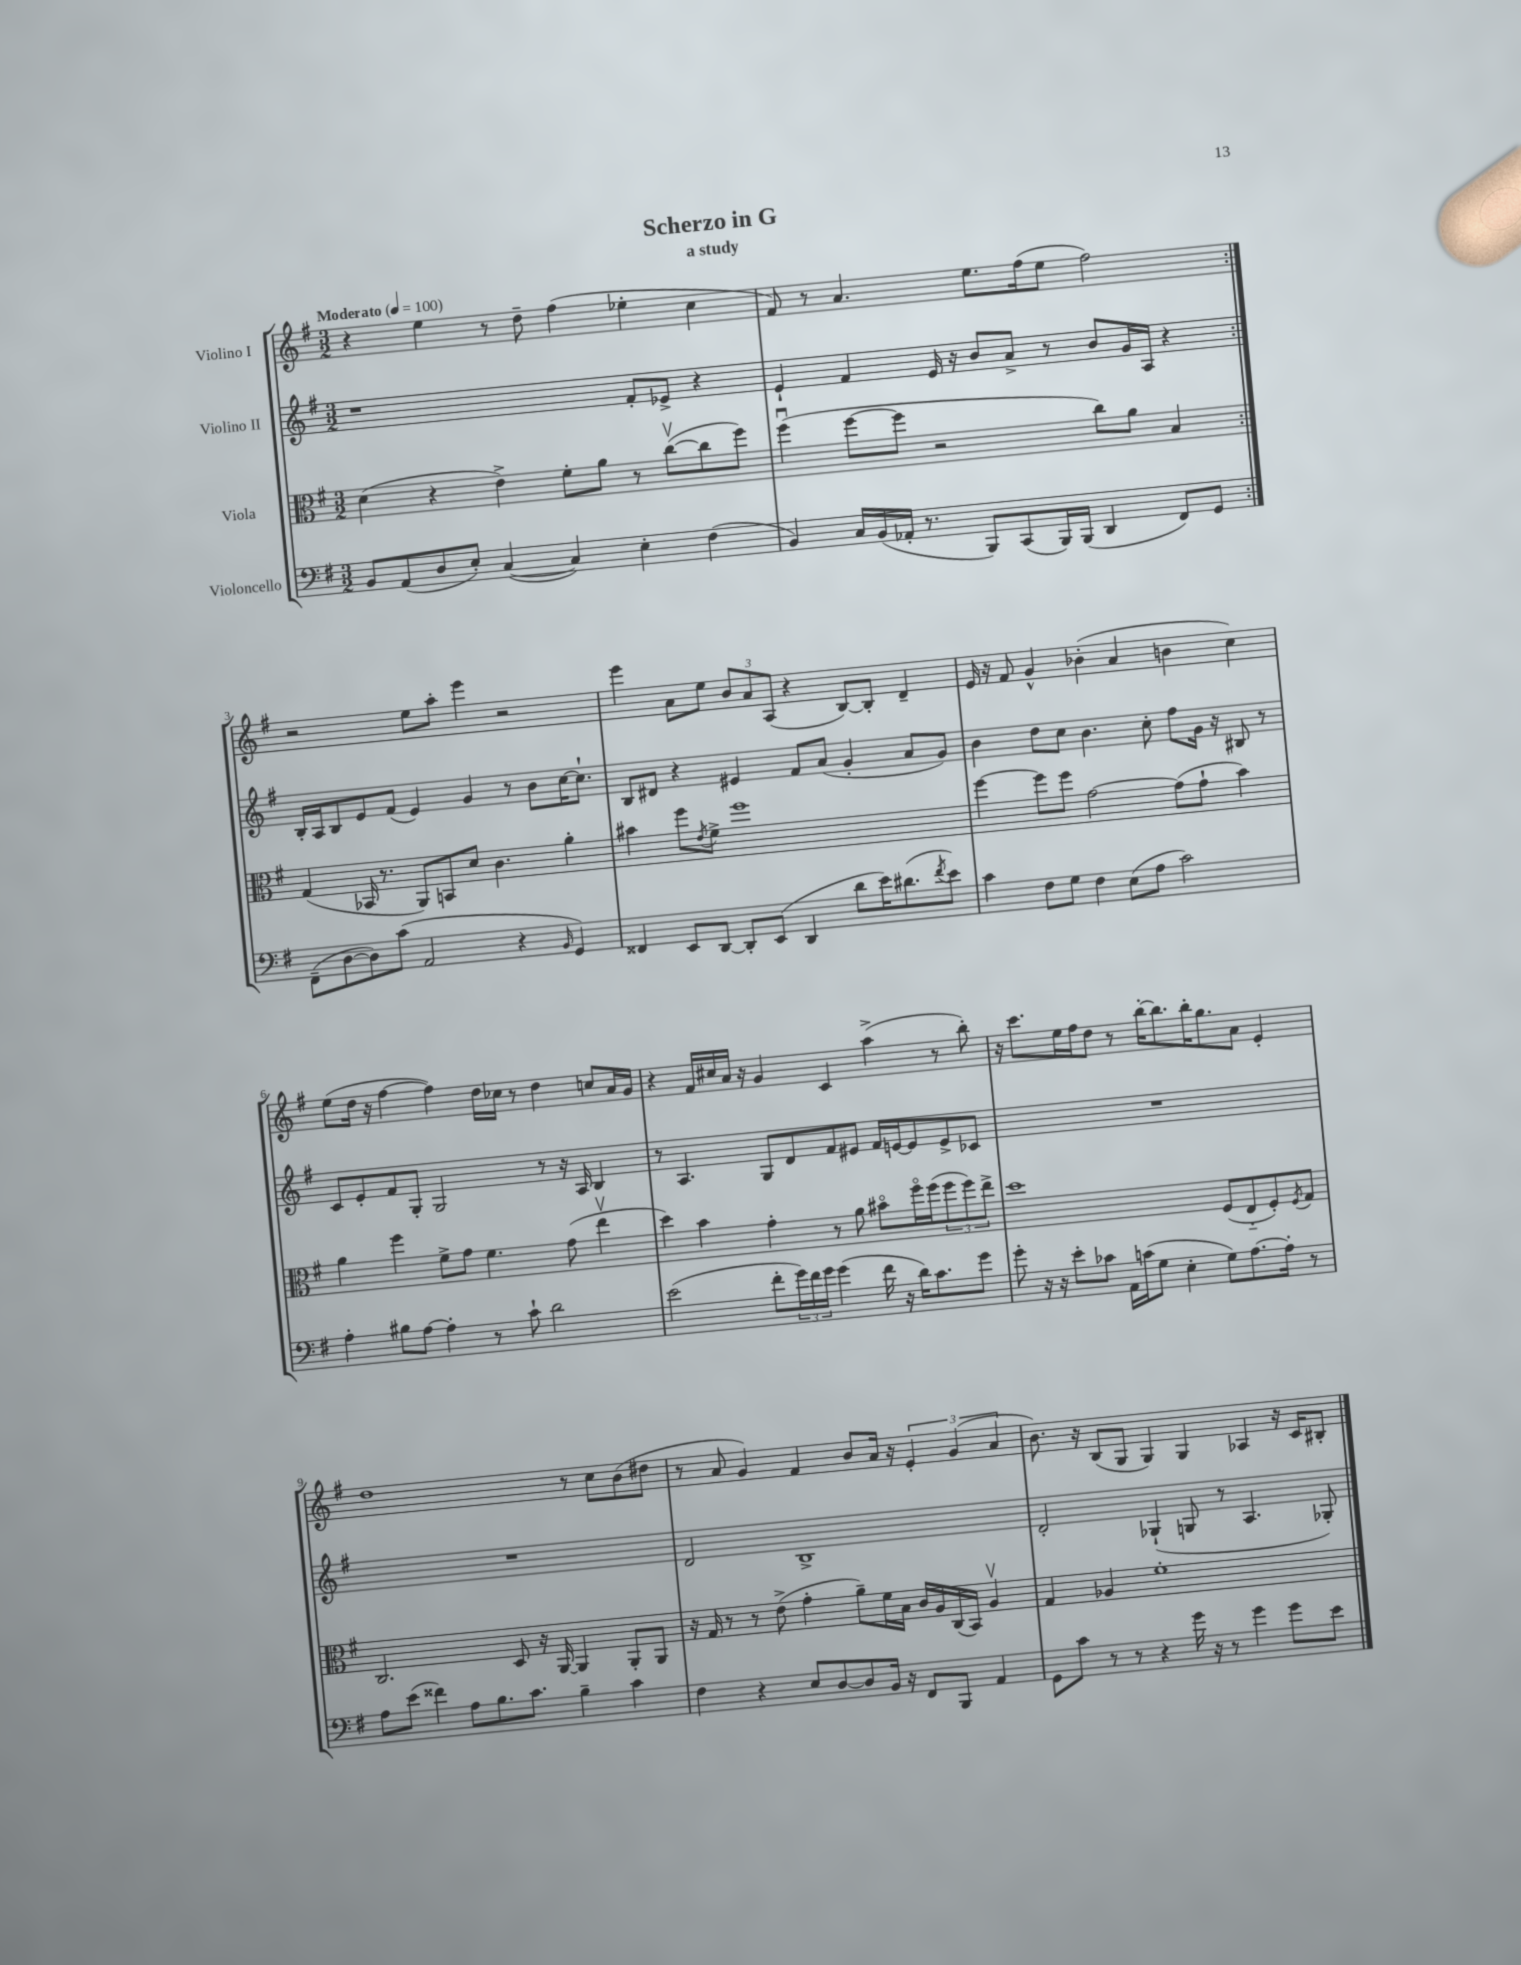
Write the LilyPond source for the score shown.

\header { title = "Scherzo in G" subtitle = "a study" }
<<
\new StaffGroup <<
\new Staff = "s0" \with { instrumentName = "Violino I" } {
    \clef treble \key g \major \numericTimeSignature \time 3/2 \tempo "Moderato" 4 = 100
    \repeat volta 2 { r4 e''4 r8 d''8-- fis''4( ees''4-. c''4 |
    fis'8) r8 a'4. e''8. fis''16( e''8 fis''2) | }
    r2 e''8 a''8-. e'''4 r2 |
    e'''4 a'8 e''8 \tuplet 3/2 { b'8 a'8 a8( } r4 b8~) b8-. d'4-- |
    e'16 r16 fis'8 g'4-^ bes'4-.( a'4 b'4 c''4) |
    e''8( d''16 r16 fis''4~ fis''4) d''16 ces''16 r8 d''4 c''8 a'16 g'16 |
    r4 fis'16 cis''16 a'16 r16 g'4 c'4 a''4->( r8 b''8-.) |
    r16 c'''8. e''16 fis''16 d''8 r8 b''16~-. b''8. b''16-. g''8. a'8 e'4-. |
    d''1 r8 c''8 b'8( dis''8 |
    r8 a'8 g'4) fis'4 b'8 a'16 r16 \tuplet 3/2 { e'4-. g'4( a'4 } |
    b'8.) r16 b8( g8 g4) g4 aes4 r16 c'16 bis8-. \bar "|." |
}
\new Staff = "s1" \with { instrumentName = "Violino II" } {
    \clef treble \key g \major \numericTimeSignature \time 3/2
    \repeat volta 2 { r1 fis'8-. ees'8-> r4 |
    e'4-! fis'4 e'16 r16 b'8 a'8-> r8 b'8 g'16 a16 r4 | }
    b16-. a16 b8 e'8 fis'8( e'4) g'4 r8 b'8 c''16~ c''8.-! |
    b8 dis'8 r4 eis'4 fis'8 a'8( g'4-. a'8 g'8) |
    b'4 d''8 c''8 b'4. c''8-. fis''8 g'16 r16 bis8 r8 |
    c'8 e'8-. fis'8 g8-. g2 r8 r16 a16 b4 |
    r8 a4. g8 d'8 fis'8 eis'8 fis'16 e'16~ e'8 e'8-> ces'8 |
    R1. |
    R1. |
    d'2 b1-> |
    d'2-. ges4-!( g8 r8 a4. ges8-.) \bar "|." |
}
\new Staff = "s2" \with { instrumentName = "Viola" } {
    \clef alto \key g \major \numericTimeSignature \time 3/2
    \repeat volta 2 { d'4( r4 e'4->) fis'8-. a'8 r8 c''8~\upbow( c''8 fis''8) |
    fis''4\downbow( fis''8~ fis''8 r2 c''8) a'8 b4 | }
    g4( bes,16 r8. a,8) b,8 d'8 c'4. a'4-. |
    bis'4 fis''8 \acciaccatura { e'8 } fis'8-> fis''1 |
    fis''4~ fis''8 fis''8 g'2~ g'8( g'8-! b'4) |
    a'4 fis''4 fis'8-> g'8 fis'4. g'8( e''4\upbow |
    d''4) b'4 g'4-. r8 a'8 bis'8\flageolet fis''16\flageolet fis''16( \tuplet 3/2 { fis''8 fis''8) e''8-> } |
    d''1 fis8( e8-_ fis8-.) \acciaccatura { fis8 } g8 |
    c2. d8 r16 a,16~ a,4 a,8-. a,8 |
    r16 g16 r8 r8 e'8->( g'4-. a'8--) fis'16 b16 c'16 a16 c16( b,16) a4\upbow |
    g4 aes4 fis'1-. \bar "|." |
}
\new Staff = "s3" \with { instrumentName = "Violoncello" } {
    \clef bass \key g \major \numericTimeSignature \time 3/2
    \repeat volta 2 { b,8 a,8( d8 e8-.) c4~( c4) e4-. fis4( |
    b,4) c16 b,16( aes,16-. r8. b,,8) c,8( b,,16) b,,16( d,4 fis,8) g,8 | }
    fis,8--( d8~ d8) c'8( a,2 r4 \grace { b,16 } g,4) |
    fisis,4 e,8 d,8~ d,8-. e,8( d,4 d'8 e'16) dis'8.( \acciaccatura { fis'8 } e'8) |
    c'4 fis8 g8 fis4 e8( a8 c'2) |
    a4-. bis8 a8~ a4-. r8 c'8-! d'2 |
    e'2( fis'8-. \tuplet 3/2 { g'16) fis'16 g'16 } g'4( fis'16 r16 d'16) c'8. g'8 |
    g'8-. r16 r16 e'8-. ces'8 a,16 c'16( g8 e4-. g8) a8.~ a16-. r8 |
    a8 e'8( fisis'4) a8 b8. c'8. b4-- c'4 |
    fis4 r4 e8 d8~ d8 b,16 r16 fis,8 b,,8 a,4 |
    g,8 c'8 r8 r8 r4 g'16 r16 r8 g'4 g'8 e'8 \bar "|." |
}
>>
>>
